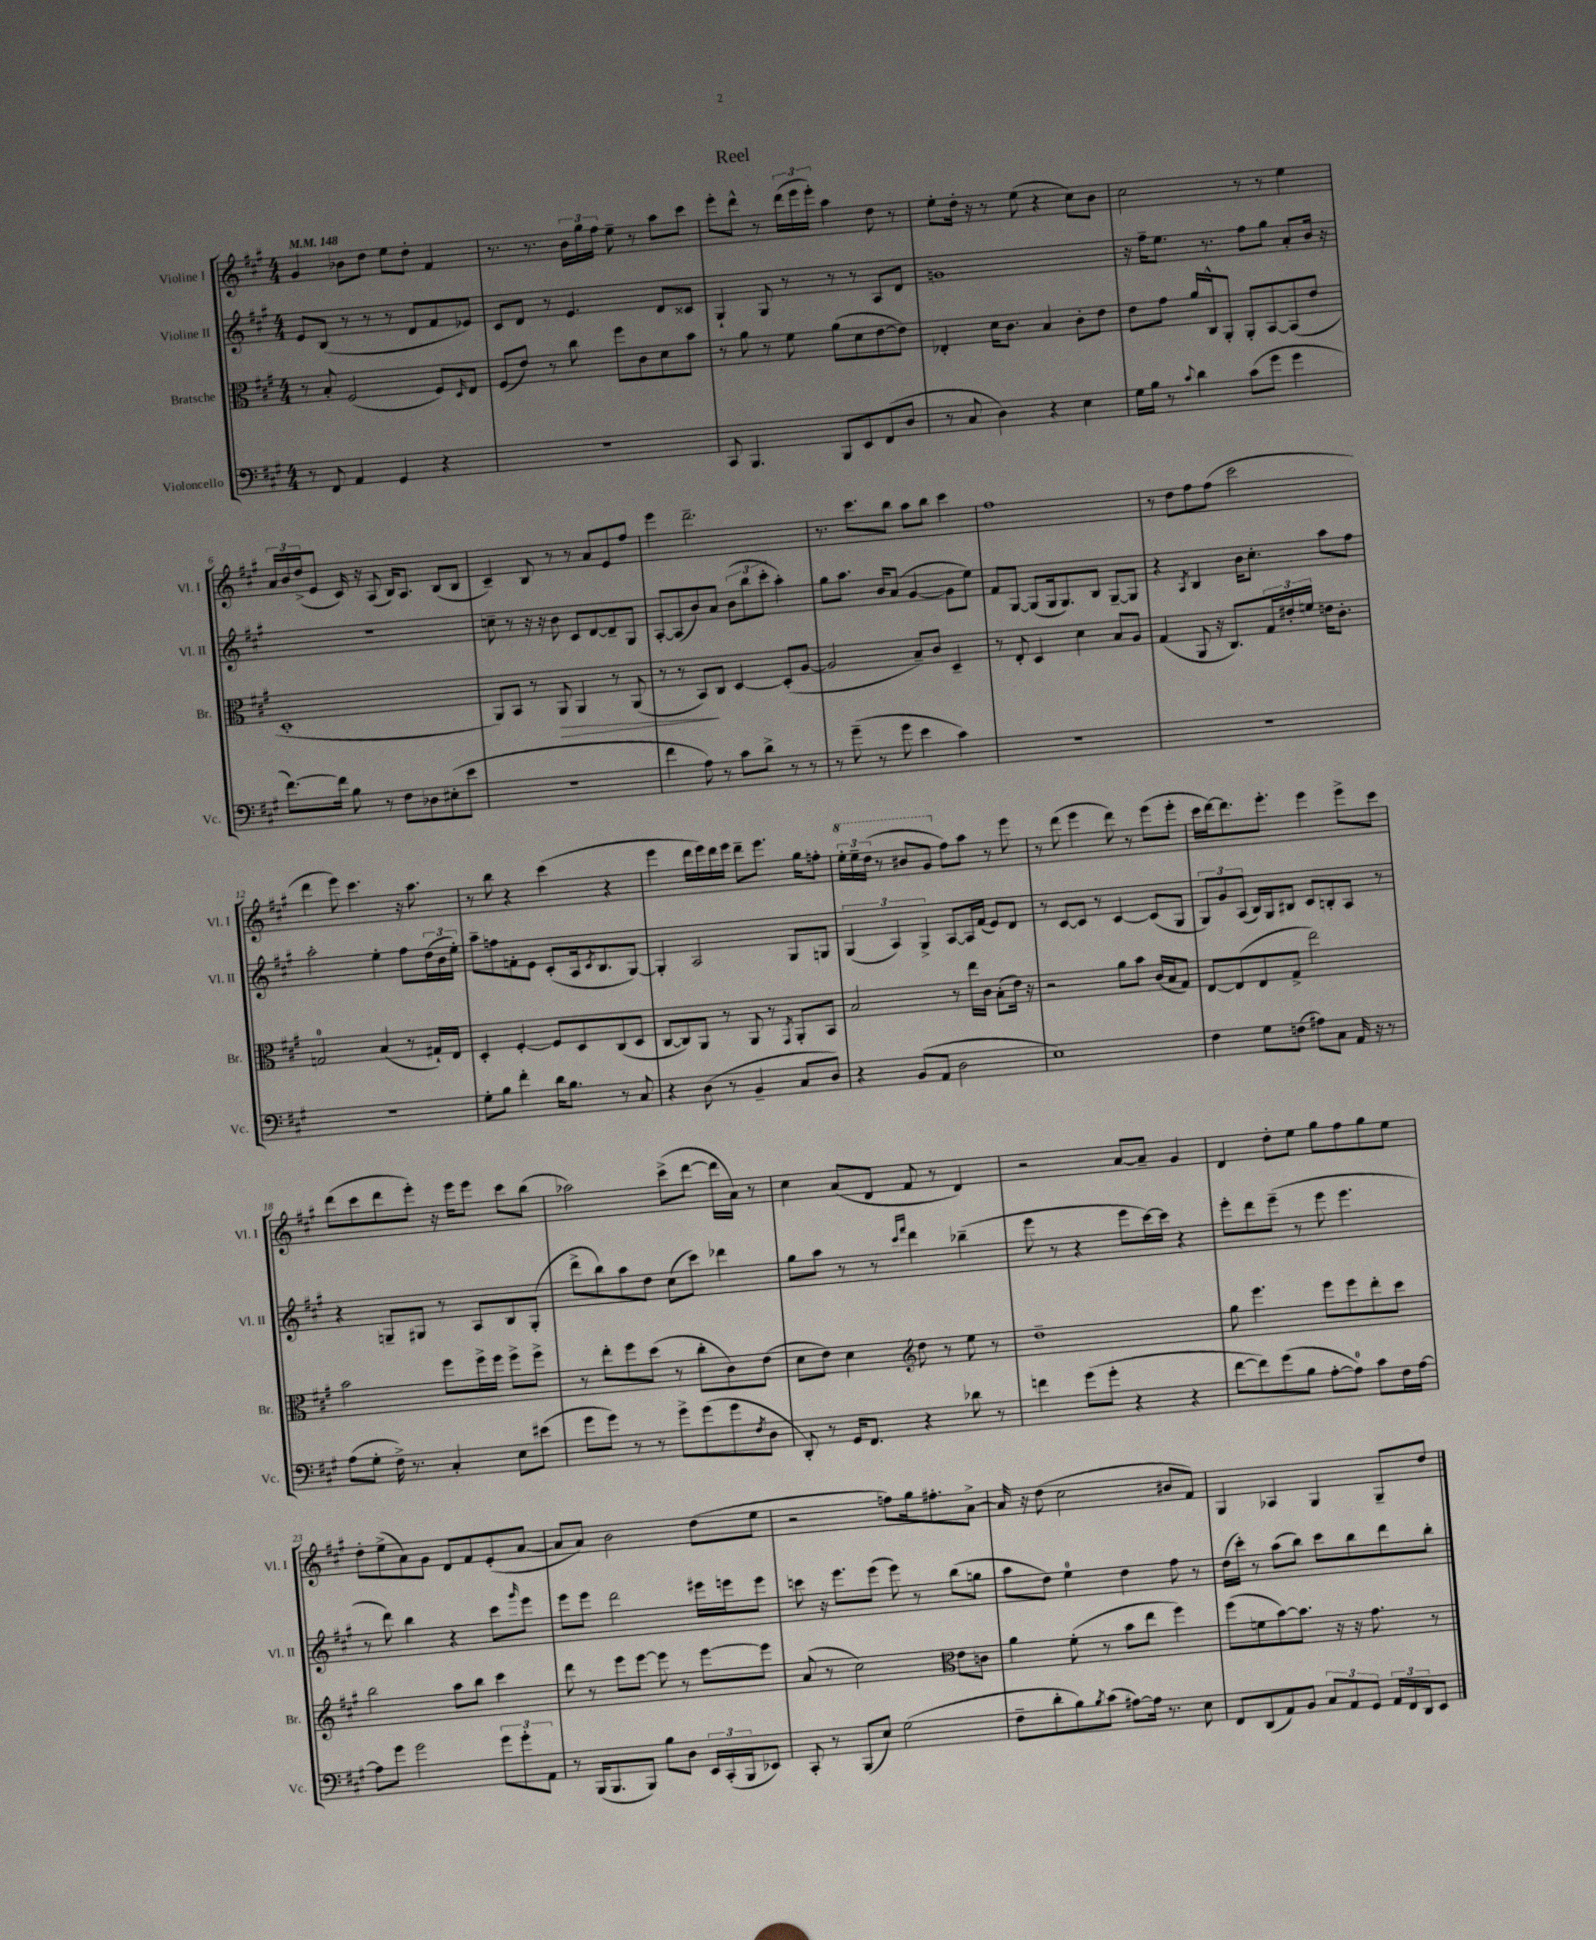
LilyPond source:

\header { title = "Reel" }
<<
\new StaffGroup <<
\new Staff = "s0" \with { instrumentName = "Violine I" shortInstrumentName = "Vl. I" } {
    \clef treble \key a \major \numericTimeSignature \time 4/4 \tempo 4 = 148
    gis'4 bes'8 d''8 e''8 d''8-. fis'4 |
    r8. r8. \tuplet 3/2 { b'16 gis''16 fis''16 } e''8-- r8 a''8 cis'''8 |
    e'''8-. d'''8-^ r8 \tuplet 3/2 { d'''16( e'''16 e'''16-.) } a''4 d''8 r8 |
    e''8-. d''16-. r16 r8 e''8( r4 cis''8) b'8 |
    cis''2 r8 r8 e''4 |
    \tuplet 3/2 { a'16 b'16 d''16->( } e'8 cis'16) r16 a8( b16) a8. b8( b8 |
    cis'4--) b8 r8 r8 a'8 e'8 fis''8 |
    e'''4 d'''2.-- |
    r8. cis'''8. b''8 a''8 b''8 cis'''4 |
    fis''1 |
    r8 d''8 fis''8 fis''8( cis'''2 |
    d'''4 e'''8) cis'''4. r16 a''8. |
    r8 b''8 r4 cis'''4( r4 |
    e'''4 d'''16 e'''16) d'''16 e'''16 d'''8-- e'''8. gis''16 f''8-. |
    \tuplet 3/2 { \ottava #1 e'''16-. e'''16-- d'''16( } r8 bis''8 gis''8 \ottava #0 fis''8) a''8 r8 e'''8 |
    r8 d'''8( e'''4 d'''8) r8 e'''8( e'''8-. |
    cis'''16 d'''16~) d'''8. e'''8.-. e'''4 e'''8-> cis'''8 |
    d'''8( cis'''8 d'''8 e'''8-.) r16 e'''16 e'''8 cis'''8 b''8( |
    aes''2) cis'''8->( d'''8~ d'''16 a'16) r8 |
    cis''4 a'8( d'8 fis'8 r8 d'4) |
    r2 a'8~ a'8-- gis'4 |
    d'4 d''8-. e''8 gis''8 fis''8 gis''8 e''8 |
    d''8-. e''8->( a'8) gis'8 d'8 fis'8 e'8-.( a'8~ |
    a'8 a'8) b'2 d''8( e''8 |
    r2 f''8) gis''16 fis''8.-. a'8~-> |
    a'16 r16 d''8( cis''2 bis'8 fis'8) |
    gis4 aes4 gis4 gis8-- d''8 \bar "|." |
}
\new Staff = "s1" \with { instrumentName = "Violine II" shortInstrumentName = "Vl. II" } {
    \clef treble \key a \major \numericTimeSignature \time 4/4
    e'8 b8( r8 r8 r8 d'8 fis'8 ees'8) |
    cis'8 d'8 r8 e'4. d'8 cisis'8 |
    gis4-! gis8 r8 r8 r8 a8 d'8 |
    g'1 |
    r16 fis''16-- e''8. r8. fis''8 gis''8 a'8-. b'16 r16 |
    r1 |
    c''8-- r8 r16 r16 b'8 cis'8 d'8~ d'8-- gis8 |
    a8~-. a8( b'8) a'8 \tuplet 3/2 { b'8( b''8 cis'''8-. } a''4-.) |
    gis''8 a''8. b'16 a'8( gis'4~ gis'8 e''8) |
    fis'8 gis8~ gis8( gis16 gis8.) b8 gis8~-- gis8 |
    r4 \acciaccatura { a8 } b4 b'16 cis''8.-. a''8 fis''8 |
    a''2-. e''4-. fis''8 \tuplet 3/2 { d''16( b'16 e''16-.) } |
    a''8-- f''8 f'8-. e'8 cis'8-.( a16 \acciaccatura { cis'8 } b8. gis8~) |
    gis4-. a2 gis8 g8 |
    \tuplet 3/2 { gis4( a4) gis4-> } a8~ a16 fis'16( e'8) d'8 |
    r8 cis'8~ cis'8 r8 cis'4~ cis'8( gis8 |
    \tuplet 3/2 { gis8) gis'8 a8( } b16) gis16 bis8 cis'8 b8-. a8 r8 |
    r4 g8-- gis8 r8 a8 b8 gis8-.( |
    d'''8-> b''8) a''8 d''8 cis''8( cis'''8) des'''4 |
    gis''8 a''8 r8 r8 \grace { cis'''16 fis'''16 } d'''4 bes''4--( |
    e'''8 r8 r4 e'''8 cis'''16~) cis'''16 r4 |
    e'''8-. d'''8 e'''8--( r8 e'''8 e'''4. |
    r8 d'''8) b''4 r4 cis'''8 \grace { gis'''16 } e'''8 |
    e'''8 e'''8 d'''2 eis'''16 e'''16 e'''8 |
    c'''8 r16 e'''8. e'''8( e'''8) r8 b''8( g''8 |
    a''8 d''8) e''4-0 d''4 fis''8 r8 |
    d''16( cis'''16-.) r8 a''8( b''8) cis'''8 b''8 d'''8 b''8-. \bar "|." |
}
\new Staff = "s2" \with { instrumentName = "Bratsche" shortInstrumentName = "Br." } {
    \clef alto \key a \major \numericTimeSignature \time 4/4
    r8 b8-. fis2( fis8) \grace { d16 } e8 |
    fis8( e'8) r8 cis''8 fis''8 cis'8 d'8 b'8 |
    r8 a'8 r8 fis'8 a'8( d'8 e'8~ e'8) |
    ees4-. d'16 cis'8. b4 cis'8-. e'8 |
    e'8 gis'8 a'16 cis16-^ a,8-. a,8-. b,8~ b,8( e'8 |
    d1-. |
    a,8) b,8 r8 a,8\> a,4 r8 a,8( |
    r8 r8 b,8\!) cis8 d4~ d8-.( a8~ |
    a2 b8--) cis'8 d4-- |
    r8 e8-. d4 d'4 b8 a8 |
    gis4( a,8 r16 cis8.) \tuplet 3/2 { gis16 eis'16-. f'16 } e'16 cis'8.-. |
    g2-0 b4( r8 gis16-!) e16 |
    d4-. fis4~-. fis8 d8 cis8( d8 |
    cis8~ cis8) a,8 r8 a,8 r8 \acciaccatura { gis,8 } a,8-. b,8 |
    b2 r8 e''16 cis'16 b8-.( e'16) r16 |
    r2 a'8 b'8 cis'16( b16 gis8) |
    e8~ e8( e8 gis8-> e''2) |
    b'2 fis''8 fis''16-> fis''16 fis''8-> fis''8-> |
    r8 e''8-. fis''8 d''8( r8 cis''8-. cis'8) e'8( |
    d'8 e'8) d'4 \clef treble d''8 r8 e''8 r8 |
    d''1-- |
    gis''8 e'''4. e'''8 e'''8 d'''8-. cis'''8 |
    b''2 a''8 b''8 cis'''4 |
    d'''8 r8 e'''8 e'''8~ e'''8 r8 e'''8~ e'''8 |
    a'8( r8 cis''2) \clef alto e'8 c'8 |
    a'4 fis'8-.( r8 b'8 e''8 fis''4) |
    fis''8( f'8 b'8~) b'8. r16 r16 gis'8. r8 \bar "|." |
}
\new Staff = "s3" \with { instrumentName = "Violoncello" shortInstrumentName = "Vc." } {
    \clef bass \key a \major \numericTimeSignature \time 4/4
    r8 fis,8 a,4 gis,4 r4 |
    R1 |
    cis,8 b,,4. b,,8 e,8 fis,8( d8 |
    r8 cis8 d4) r4 e4 |
    gis16 b16 r8 \appoggiatura { cis'8 } d'4 cis'8( gis'8 gis'4 |
    fis'8.~) fis'16 b8 r8 fis8 des8 eis8-.( e'8 |
    R1 |
    fis'4 a8) r8 cis'8 d'8-> r8 r8 |
    r8 gis'8--( r8 gis'8 e'4 cis'4) |
    R1 |
    R1 |
    R1 |
    gis8-. b8 fis'4-. d'16 b8. r8 cis8 |
    r4 d8( r8 b,4-- cis8 d8) |
    r4 b,8( a,8 d2 |
    e1) |
    fis4 gis8 f8( ais8) cis8 a,16 r16 r8 |
    a8( gis8-. fis16->) r8. cis4-. e8 eis'8( |
    gis'8 gis'8) r8 r8 gis'8-> gis'8( gis'8 \acciaccatura { fis8 } d8 |
    d,8-.) r8 gis,16 fis,8. r4 des'8 r8 |
    f'4 gis'8( gis'8-. r4 r4 |
    fis'8~ fis'8) gis'8( b8 a8~-. a8-0) cis'8 fis16 a16~ |
    a8 gis'8 gis'2 \tuplet 3/2 { gis'8 gis'8-. a,8 } |
    r8 b,,16( b,,8. b,,8) b8 d8 \tuplet 3/2 { e,16 cis,16-.( b,,16 } ees,8) |
    cis,8-. r8 b,,8( e8) gis2( |
    fis8-- d'8-. b8) \acciaccatura { b8 } cis'8( ais8~) ais16 r8. e8 |
    fis,8 d,8( a,8) b,8 \tuplet 3/2 { cis8 a,8 gis,8 } \tuplet 3/2 { a,16 fis,16 d,16 } e,8 \bar "|." |
}
>>
>>
